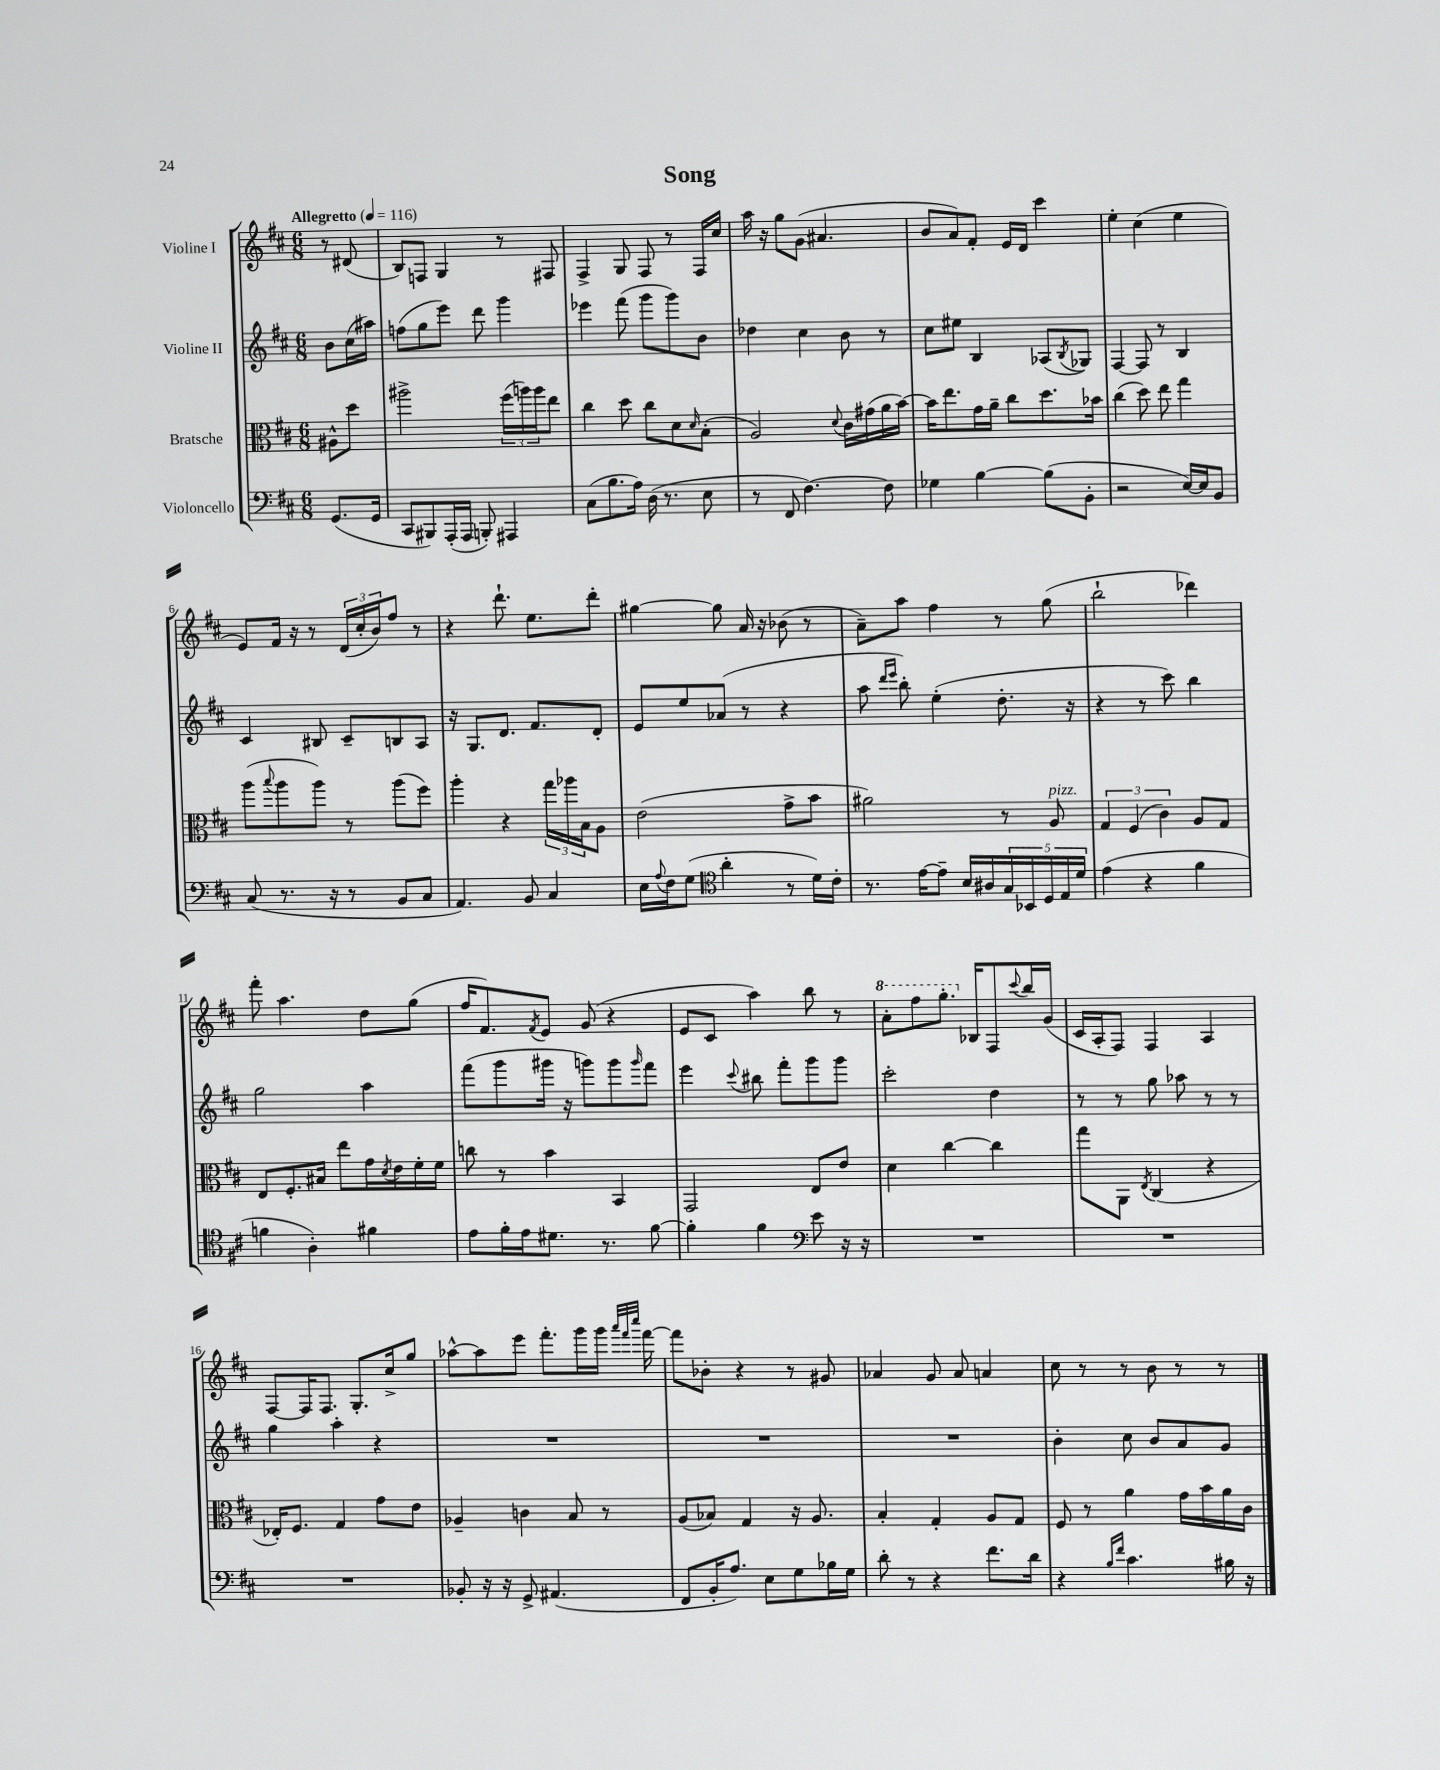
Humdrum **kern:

**kern	**kern	**kern	**kern
*staff4	*staff3	*staff2	*staff1
*clefF4	*clefC3	*clefG2	*clefG2
*k[f#c#]	*k[f#c#]	*k[f#c#]	*k[f#c#]
*M6/8	*M6/8	*M6/8	*M6/8
*MM116	*MM116	*MM116	*MM116
(8.GG	8A#^^	8b	8r
.	8dd	(16cc#	(8d#
16GG	.	16aa#)	.
=	=	=	=
8CC#	2aa#^	(8ff	8B)
8BBB#)	.	8gg	8F
(16AAA'	.	8eee)	4G
16AAA	.	.	.
8BBB')	.	8ddd	.
4AAA#	(24ff#	4ggg	8r
.	24aa)	.	.
.	24aa	.	.
.	8ee	.	8F#
=	=	=	=
(8C#	4cc#	4eee-	4F#^
8.B	.	.	.
.	8dd	(8fff#	8G
16A)	.	.	.
(16D	8cc#	8ggg	8F#
8.r	.	.	.
.	8d	8ggg)	8r
.	16qqd	.	.
8E	(8B'	8b	16F#
.	.	.	16cc#
=	=	=	=
8r	2A)	4dd-	16aa
.	.	.	16r
8FF#	.	.	8gg
[4.F#)	.	4cc#	(8g
.	.	.	4.a#
.	8qqd	.	.
.	16c#	8b	.
.	(16g#	.	.
8F#]	16a	8r	.
.	[16b)	.	.
=	=	=	=
4G-	16b]	8cc#	8b
.	8.ee	.	.
.	.	8ee#	8a)
[4B	16g	4B	8f#'
.	16a~	.	.
.	8cc#	.	16e
.	.	.	16d
(8B]	8.dd	(8A-	4ccc#
.	.	8qB	.
8BB'	.	8G-)	.
.	16b-	.	.
=	=	=	=
2r	(4cc#	[4F#	4ee'
.	8dd)	8F#]	(4cc#
.	8ee	8r	.
[16E)	4gg	4B	4ee
16E]	.	.	.
8BB	.	.	.
=	=	=	=
(8C#	(8aa	4c#	8e)
.	8qqbb	.	.
8.r	8aa	.	16f#
.	.	.	16r
.	8aa)	8B#	8r
16r	.	.	.
8r	8r	8c#~	(24d
.	.	.	24cc#'
.	.	.	24b)
8BB	(8aa	8B	8ff#
8C#	8ff#)	8A	8r
=	=	=	=
4.AA)	4aa'	16r	4r
.	.	8.G	.
.	4r	8.d	8.ddd`
8BB	.	.	.
.	.	8.f#	8.ee
4C#	24gg	.	.
.	24aa-	.	.
.	24B	.	.
.	8A	8d'	8ddd'
=	=	=	=
16E	(2e	8e	[4gg#
8qqA	.	.	.
16F#	.	.	.
(8G	.	8ee	.
*clefC4	*	*	*
4a'	.	(8a-	8gg#]
.	.	8r	16a
.	.	.	16r
8r	8g^	4r	(8b-
16d)	8b	.	8r
16c#'	.	.	.
=	=	=	=
8.r	2a#)	8aa	8a~)
.	.	16qqddd	.
.	.	16qqeee	.
.	.	8bb')	8aa
[16e	.	.	.
8e~]	.	(4ee'	4ff#
16B	.	.	.
16A#	.	.	.
20G	8r	8.dd'	8r
20BB-	.	.	.
20D	.	.	.
.	8A	.	(8gg
20E	.	.	.
.	.	16r	.
20d	.	.	.
=	=	=	=
(4e	6G	4r	2bb`
.	(6F#	.	.
4r	.	8r	.
.	6c#)	.	.
.	.	8ccc#)	.
4f#	8A	4bb	4ddd-)
.	8G	.	.
=	=	=	=
4f	8E	2gg	8fff#'
.	8.F#'	.	4.aa
4A')	.	.	.
.	16B#	.	.
.	8ee	.	.
4f#	16g	4aa	8dd
.	8qd	.	.
.	16e	.	.
.	16f#'	.	(8gg
.	16f#	.	.
=	=	=	=
8e	8cc	(8fff#	16ff#
.	.	.	8.f#)
16f#'	8r	8ggg	.
16e	.	.	.
.	.	.	8qf#
8.d#	4b	16ggg#	8e
.	.	16r	.
.	.	8ggg)	(8g
8.r	.	.	.
.	4BB	8ggg	4r
.	.	16qqggg	.
[8f#	.	8fff#	.
=	=	=	=
4f#']	2GG	4eee	8e
.	.	.	8c#
.	.	8qqccc#	.
4f#	.	8bb#	4aa)
.	.	8fff#'	.
*clefF4	*	*	*
8e	8E	8ggg	8bb
16r	8e	8ggg	8r
16r	.	.	.
=	=	=	=
2.r	4d	2ccc#'	8aa'
.	.	.	8fff#
.	[4cc#	.	8.ggg'
.	.	.	16B-
.	4cc#]	4dd	8F#
.	.	.	8qqccc#
.	.	.	16bb
.	.	.	(16g
=	=	=	=
2.r	8gg	8r	16c#
.	.	.	16A'
.	8AA	8r	8F#)
.	8qE	.	.
.	(4C#	8gg	4F#
.	.	8aa-	.
.	4r	8r	4A
.	.	8r	.
=	=	=	=
2.r	16E-')	4gg	[8F#
.	8.F#	.	.
.	.	.	16F#]
.	.	.	8.F#
.	4G	4aa'	.
.	.	.	8.G'
.	8g	4r	.
.	.	.	16cc#^
.	8e	.	8gg
=	=	=	=
8BB-'	4A-~	2.r	[8aa-^^
16r	.	.	8aa-]
16r	.	.	.
8GG^	4c	.	8eee
(4.AA#	.	.	8.fff#'
.	8B	.	.
.	.	.	16ggg
.	8r	.	16ggg
.	.	.	32qqaaa
.	.	.	32qqfff#
.	.	.	32qqcccc#
.	.	.	[16fff#
=	=	=	=
8FF#	(8A	2.r	8fff#]
16BB'	8B-)	.	8b-'
8.A)	.	.	.
.	4G	.	4r
8E	.	.	.
8G	16r	.	8r
.	8.A	.	.
16B-	.	.	8g#
16G	.	.	.
=	=	=	=
8d'	4B'	2.r	4a-
8r	.	.	.
4r	4G'	.	8g
.	.	.	8a-
8.f#	8A	.	4a
.	8G	.	.
16d	.	.	.
=	=	=	=
4r	8F#	4b'	8cc#
.	8r	.	8r
16qqB	.	.	.
16qqf#	.	.	.
4.c#	4a	8cc#	8r
.	.	8b	8b
.	16g	8a	8r
.	16b	.	.
16B#	16a	8g	8r
16r	16c#	.	.
==	==	==	==
*-	*-	*-	*-
